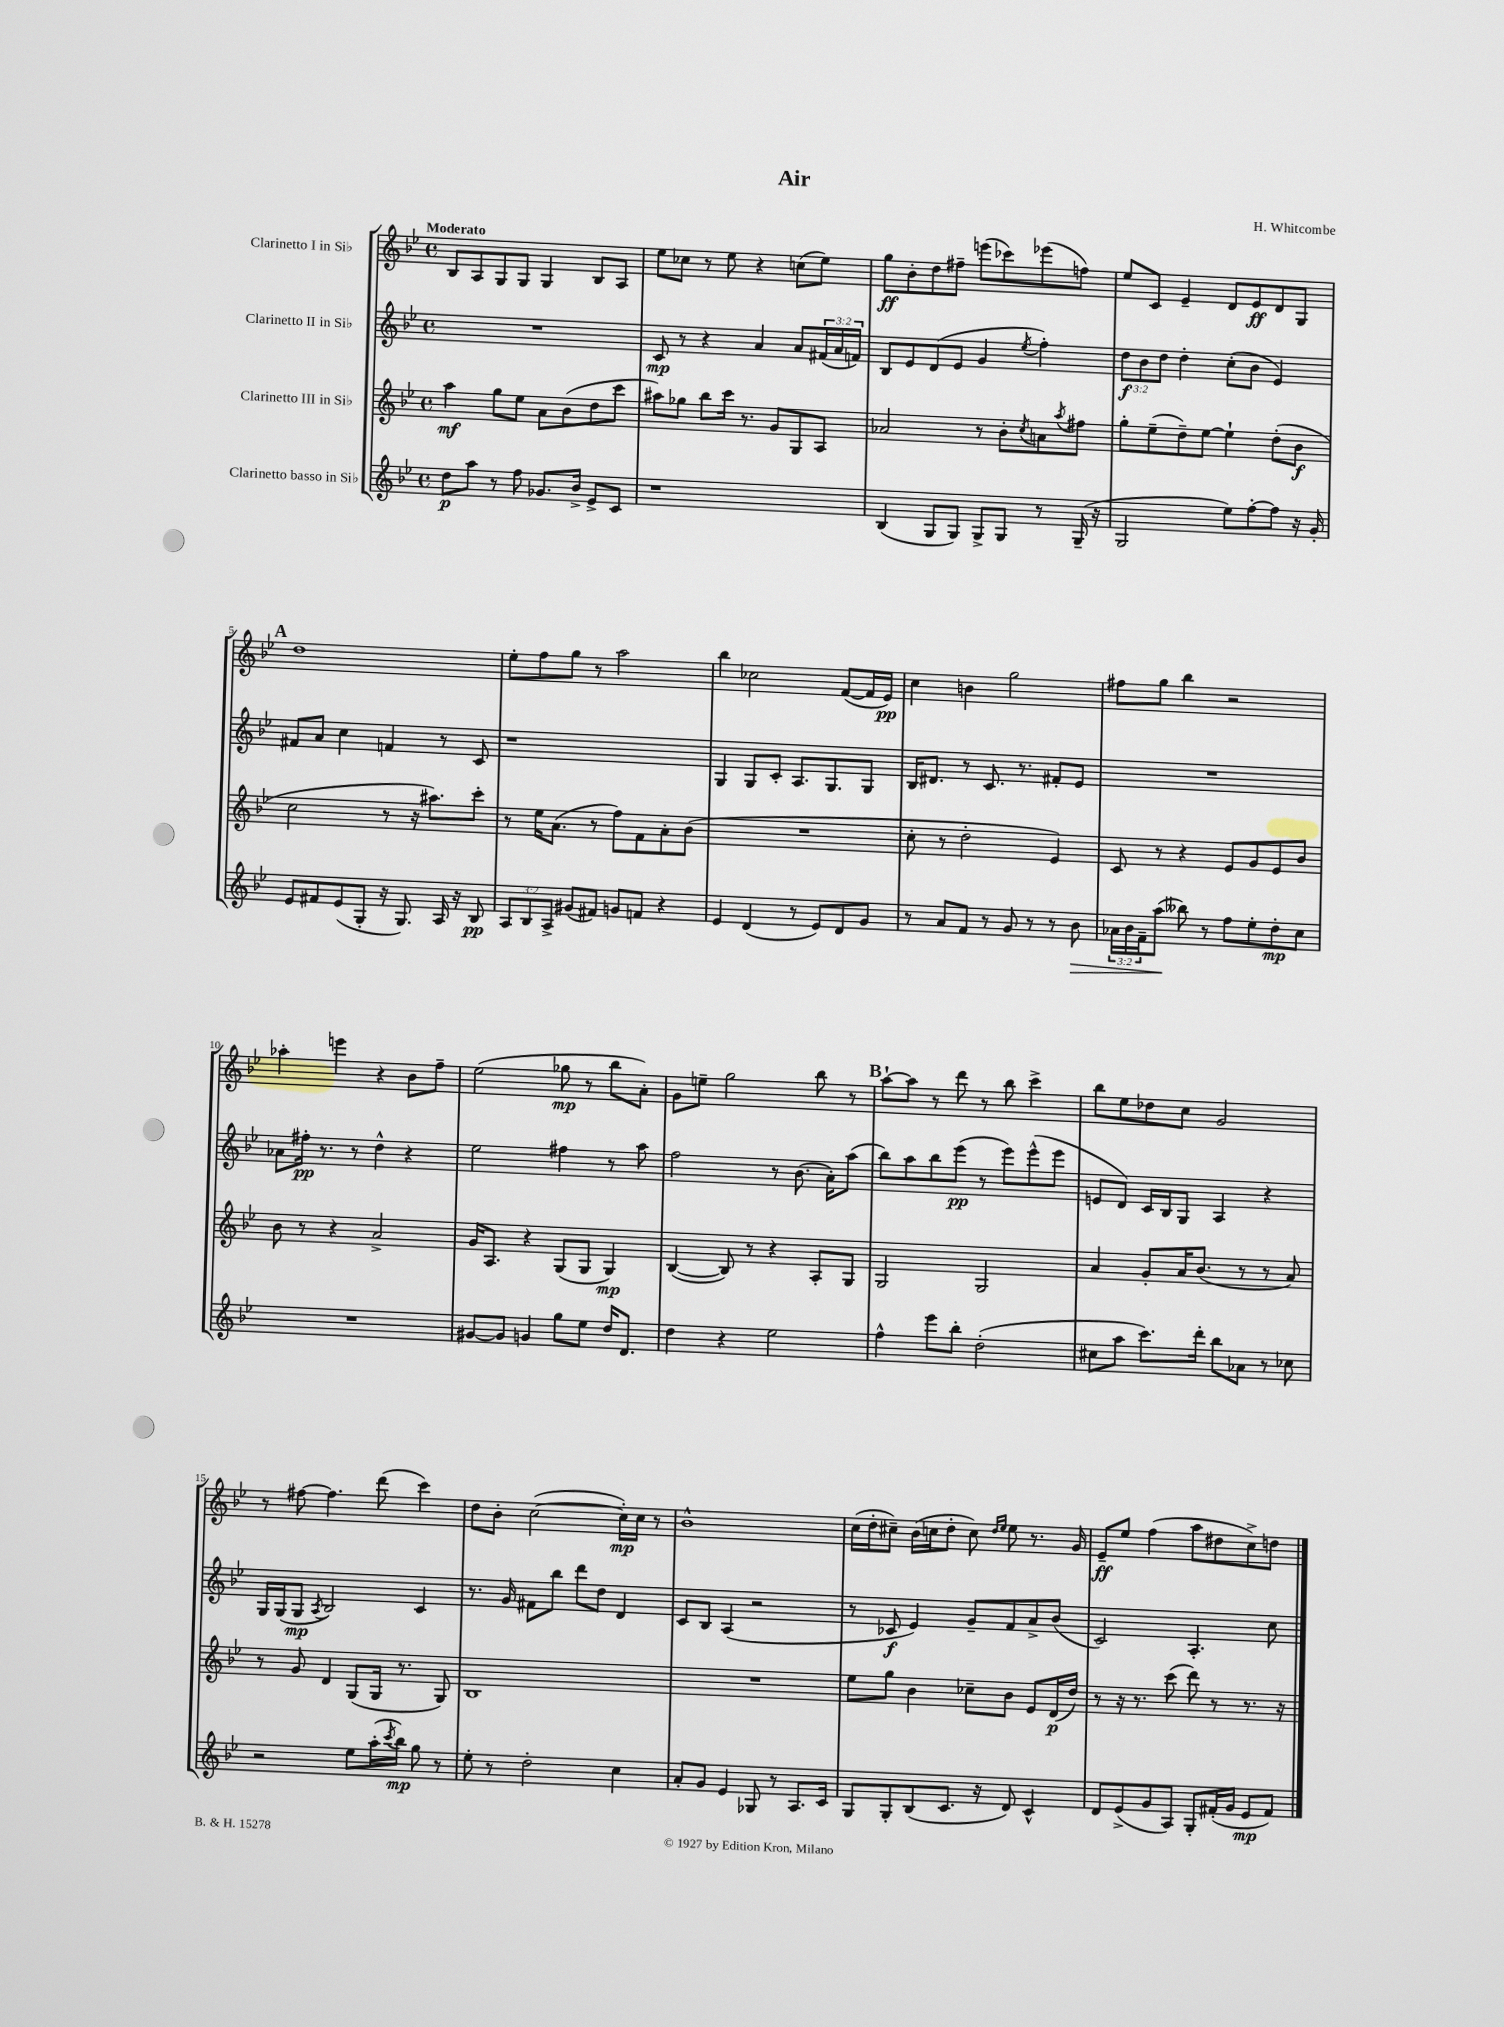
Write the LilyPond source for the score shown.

\header { title = "Air" composer = "H. Whitcombe" }
<<
\new StaffGroup <<
\new Staff = "s0" \with { instrumentName = "Clarinetto I in Sib" } {
    \clef treble \key bes \major \defaultTimeSignature \time 4/4 \tempo "Moderato"
    bes8 a8 g8 g8 g4 bes8 a8 |
    ees''8 ces''8 r8 ees''8 r4 c''8( ees''8) |
    g''8\ff bes'8-. d''8 fis''8-- e'''8( ces'''8) ees'''8( f''8) |
    ees''8 c'8 ees'4-- d'8 ees'8\ff d'8 g8 |
    \mark \markup { \bold "A" } d''1 |
    ees''8-. f''8 g''8 r8 a''2 |
    bes''4 ces''2 f'8~( f'16 ees'16\pp) |
    c''4 b'4 g''2 |
    fis''8 g''8 bes''4 r2 |
    aes''4-. e'''4 r4 bes'8 f''8-- |
    ees''2( ges''8\mp r8 bes''8 a'8-.) |
    g'8 e''8-- g''2 bes''8 r8 |
    \mark \markup { \bold "B" } a''8~-! a''8 r8 d'''8 r8 bes''8 c'''4-> |
    bes''8 ees''8 des''8 c''8 g'2 |
    r8 fis''8~ fis''4. d'''8( c'''4) |
    d''8 bes'8-. c''2~( c''16-.\mp) c''16 r8 |
    bes'1-^ |
    c''16( d''16-. cis''8--) bes'16( c''16 d''8-. c''8) \grace { d''16 ees''16 } ees''8 r8. g'16 |
    ees'8--\ff ees''8 f''4( a''8 dis''8 c''8->) d''8 \bar "|." |
}
\new Staff = "s1" \with { instrumentName = "Clarinetto II in Sib" } {
    \clef treble \key bes \major \defaultTimeSignature \time 4/4 \override Staff.TupletNumber.text = #tuplet-number::calc-fraction-text
    R1 |
    c'8\mp r8 r4 a'4 a'8 \tuplet 3/2 { fis'16( a'16 f'16) } |
    bes8 ees'8 d'8( ees'8 g'4 \acciaccatura { ees''8 } f''4-.) |
    \tuplet 3/2 { d''8\f bes'8 d''8 } d''4-. c''8-.( bes'8 ees'4) |
    \mark \markup { \bold "A" } fis'8 a'8 c''4 f'4 r8 c'8 |
    r1 |
    g4 g8 c'8-. a8. g8. g8 |
    bes16 dis'8. r8 c'8. r8. fis'8-. ees'8 |
    R1 |
    aes'8 fis''16-.\pp r8. r8 d''4-^ r4 |
    ees''2 fis''4 r8 a''8 |
    f''2 r8 bes'8.( a'16-.) a''8( |
    \mark \markup { \bold "B" } bes''8) a''8 bes''8 ees'''8\pp( r8 ees'''8) ees'''8-^( ees'''8 |
    e'8 d'8) c'16 bes16 g8 a4 r4 |
    g16 g16( g8\mp \acciaccatura { a8 } bes2) c'4 |
    r8. g'16 fis'8 bes''8 d'''8 d''8 d'4 |
    c'8 bes8 a4( r2 |
    r8 ces'8\f ees'4) g'8-- f'8 a'8-> bes'8( |
    c'2) a4.-. c''8 \bar "|." |
}
\new Staff = "s2" \with { instrumentName = "Clarinetto III in Sib" } {
    \clef treble \key bes \major \defaultTimeSignature \time 4/4
    a''4\mf g''8 ees''8 a'8 bes'8( d''8 c'''8 |
    ais''8) ges''8 bes''8 c'''16 r8. g'8 g8 a8 |
    aes'2 r8 bes'8-. \acciaccatura { c''8 } a'8 \acciaccatura { a''8 } fis''8 |
    g''8-. ees''8--( d''8--) ees''8~ ees''4-! d''8-.( bes'8\f |
    \mark \markup { \bold "A" } c''2 r8 r16 ais''8.) c'''8-. |
    r8 ees''16 a'8.( r8 f''8) f'8 a'8-. bes'8( |
    R1 |
    c''8-. r8 d''2-. ees'4) |
    c'8 r8 r4 ees'8 g'8 ees'8 bes'8 |
    bes'8 r8 r4 a'2-> |
    g'16 a8. r4 g8( g8 g4\mp) |
    bes4~( bes8) r8 r4 a8-. g8 |
    \mark \markup { \bold "B" } g2 g2 |
    a'4 g'8-. a'16 bes'8.( r8 r8 a'8) |
    r8 g'8 d'4 g8( g16 r8. g8) |
    bes1 |
    R1 |
    ees''8 g''8 bes'4 ces''8-- bes'8 ees'8 d'16\p( d''16) |
    r8 r16 r8. c'''8( d'''8) r8 r8. r16 \bar "|." |
}
\new Staff = "s3" \with { instrumentName = "Clarinetto basso in Sib" } {
    \clef treble \key bes \major \defaultTimeSignature \time 4/4 \override Staff.TupletNumber.text = #tuplet-number::calc-fraction-text
    d''8\p a''8 r8 f''8 ges'8. bes'16-> ees'8-> c'8 |
    r1 |
    bes4( g8 g8) g8-> g8 r8 g16--( r16 |
    g2 ees''8) f''8~-. f''8 r16 g'16-. |
    \mark \markup { \bold "A" } ees'8 fis'8 ees'8( g8-. r16 g8.) a16 r16 bes8\pp |
    \tuplet 3/2 { a8 bes8 a8-> } gis'8( fis'8) g'8 f'8 r4 |
    ees'4 d'4( r8 ees'8) d'8 g'8 |
    r8 a'8 f'8 r8 g'8 r8 r8 bes'8\> |
    \tuplet 3/2 { aes'16 bes'16 f'16-- } a''8\!( beses''8) r8 f''8 ees''8-. d''8-.\mp c''8 |
    R1 |
    gis'8~ gis'8 g'4 g''8 ees''8 d''16 d'8. |
    d''4 r4 ees''2 |
    \mark \markup { \bold "B" } f''4-^ ees'''8 bes''8-. d''2-.( |
    cis''8 a''8 c'''8.) d'''16-. bes''8 aes'8 r8 ces''8 |
    r2 ees''8 a''16-.( \acciaccatura { c'''8 } bes''16\mp) g''8 r8 |
    ees''8-. r8 d''2-. c''4 |
    a'8-. g'8 ees'4 ges8 r8 a8. c'16 |
    g8 g8-. bes8( c'8. r16 d'8) c'4-^ |
    d'8 ees'8->( g'8 a8) g8-. fis'16-.( g'16 ees'8\mp fis'8) \bar "|." |
}
>>
>>
